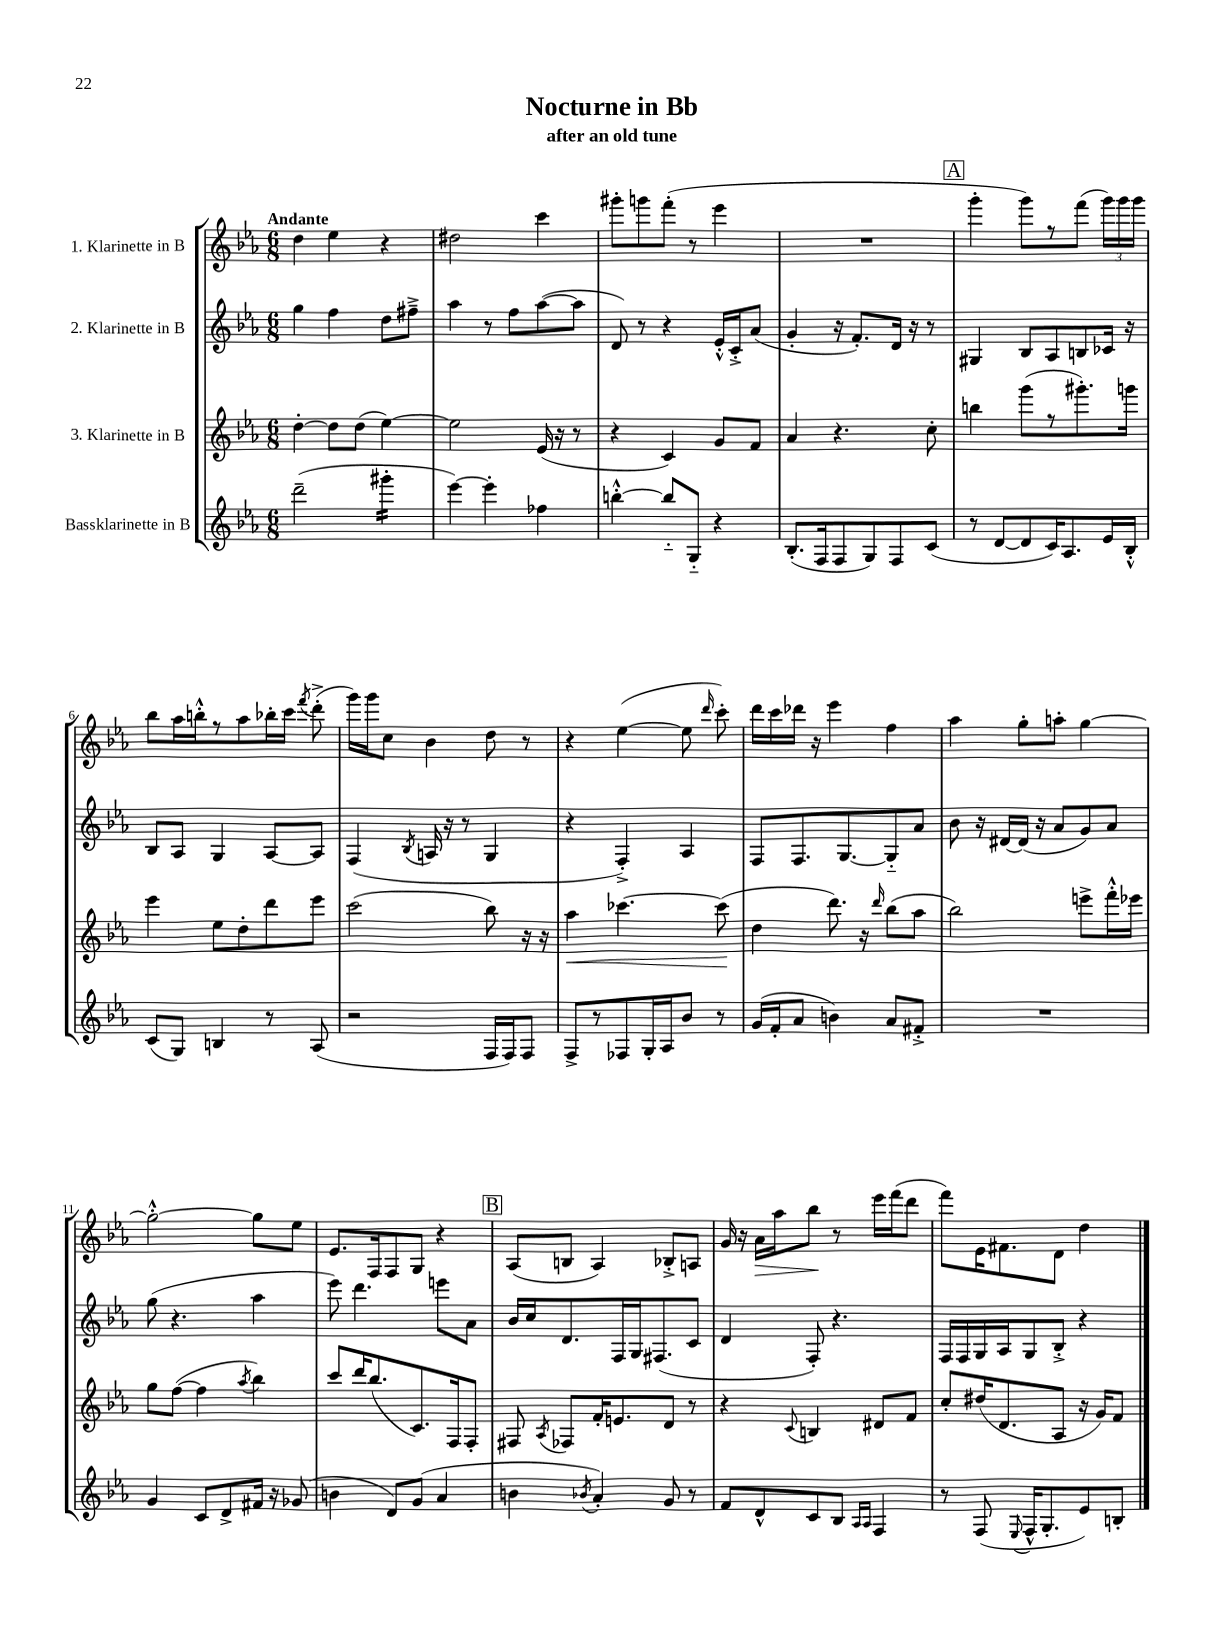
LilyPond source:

\header { title = "Nocturne in Bb" subtitle = "after an old tune" }
<<
\new StaffGroup <<
\new Staff = "s0" \with { instrumentName = "1. Klarinette in B" } {
    \clef treble \key ees \major \numericTimeSignature \time 6/8 \tempo "Andante"
    \autoBeamOff d''4 ees''4 r4 |
    dis''2 c'''4 |
    gis'''8[-. g'''8 f'''8]-.( r8 ees'''4 |
    R2. |
    \mark \markup { \box "A" } g'''4-. g'''8[) r8 f'''8]( \tuplet 3/2 { g'''16[) g'''16 g'''16] } |
    bes''8[ aes''16 b''16-.-^ r8 aes''8 bes''16-. c'''16] \acciaccatura { f'''8 } d'''8-.->( |
    g'''16[) g'''16 c''8] bes'4 d''8 r8 |
    r4 ees''4~( ees''8 \grace { d'''16 } c'''8-.) |
    d'''16[ c'''16 des'''16] r16 ees'''4 f''4 |
    aes''4 g''8[-. a''8]-. g''4~ |
    g''2~-.-^ g''8[ ees''8] |
    ees'8.[ f16 f8 g8] r4 |
    \mark \markup { \box "B" } aes8[( b8] aes4) bes8[-.-> a8] |
    g'16 r16 aes'16[\> aes''16 bes''8]\! r8 ees'''16[ f'''16( d'''8] |
    f'''8[) ees'16 fis'8. d'8] d''4 \bar "|." |
}
\new Staff = "s1" \with { instrumentName = "2. Klarinette in B" } {
    \clef treble \key ees \major \numericTimeSignature \time 6/8
    \autoBeamOff g''4 f''4 d''8[ fis''8]---> |
    aes''4 r8 f''8[ aes''8~( aes''8] |
    d'8) r8 r4 ees'16[-.-^ c'16-.-> aes'8]( |
    g'4-. r16 f'8.[-.) d'16] r16 r8 |
    \mark \markup { \box "A" } gis4 bes8[ aes8 b8 ces'16] r16 |
    bes8[ aes8] g4 aes8[~ aes8] |
    f4( \acciaccatura { bes8 } a16 r16 r8 g4 |
    r4 f4-.->) aes4 |
    f8[ f8. g8.~ g8-_ aes'8] |
    bes'8 r16 dis'16[~ dis'16]( r16 aes'8[ g'8) aes'8] |
    g''8( r4. aes''4 |
    ees'''8) d'''4. e'''8[ aes'8] |
    \mark \markup { \box "B" } bes'16[ c''16 d'8. f16 g16 fis8.( c'8] |
    d'4 f8-.) r4. |
    f16[ f16 g16 aes16 g8 bes8]-.-> r4 \bar "|." |
}
\new Staff = "s2" \with { instrumentName = "3. Klarinette in B" } {
    \clef treble \key ees \major \numericTimeSignature \time 6/8
    \autoBeamOff d''4~-. d''8[ d''8]( ees''4~) |
    ees''2 ees'16( r16 r8 |
    r4 c'4) g'8[ f'8] |
    aes'4 r4. c''8-. |
    \mark \markup { \box "A" } b''4 g'''8[( r8 gis'''8.-.) g'''16] |
    ees'''4 ees''8[ d''8-. d'''8 ees'''8] |
    c'''2( bes''8) r16 r16 |
    aes''4\< ces'''4.~ ces'''8\!( |
    d''4 d'''8.) r16 \grace { d'''16 } bes''8[( aes''8] |
    bes''2) e'''8[-> f'''16-.-^ ees'''16] |
    g''8[ f''8]~( f''4 \acciaccatura { aes''8 } bes''4) |
    c'''8[ d'''16 bes''8.( c'8.) f16 f8]-. |
    \mark \markup { \box "B" } fis8 \acciaccatura { aes8 } fes8[ f'16-. e'8. d'8] r8 |
    r4 \appoggiatura { c'8 } b4 dis'8[ f'8] |
    c''8[-. dis''16( d'8. aes8] r16 g'16[) f'8] \bar "|." |
}
\new Staff = "s3" \with { instrumentName = "Bassklarinette in B" } {
    \clef treble \key ees \major \numericTimeSignature \time 6/8
    \autoBeamOff d'''2--( gis'''4:16-. |
    ees'''4~) ees'''4-. fes''4 |
    b''4~-.-^ b''8[-_ g8]-_ r4 |
    bes8.[-.( f16 f8 g8) f8 c'8]( |
    \mark \markup { \box "A" } r8 d'8[~ d'8 c'16) aes8. ees'16 bes16]-.-^ |
    c'8[( g8]) b4 r8 aes8( |
    r2 f16[ f16) f8] |
    f8[-> r8 fes8 g16-. aes16 bes'8] r8 |
    g'16[( f'16-. aes'8] b'4) aes'8[ fis'8]-.-> |
    R2. |
    g'4 c'8[ d'8-> fis'16] r16 ges'8( |
    b'4 d'8[) g'8]( aes'4 |
    \mark \markup { \box "B" } b'4 \acciaccatura { bes'8 } aes'4-.) g'8 r8 |
    f'8[ d'8-^ c'8 bes8] \grace { aes16[ aes16] } f4 |
    r8 f8( \appoggiatura { ees8 } f16[-^ g8.-. ees'8) b8]-. \bar "|." |
}
>>
>>
